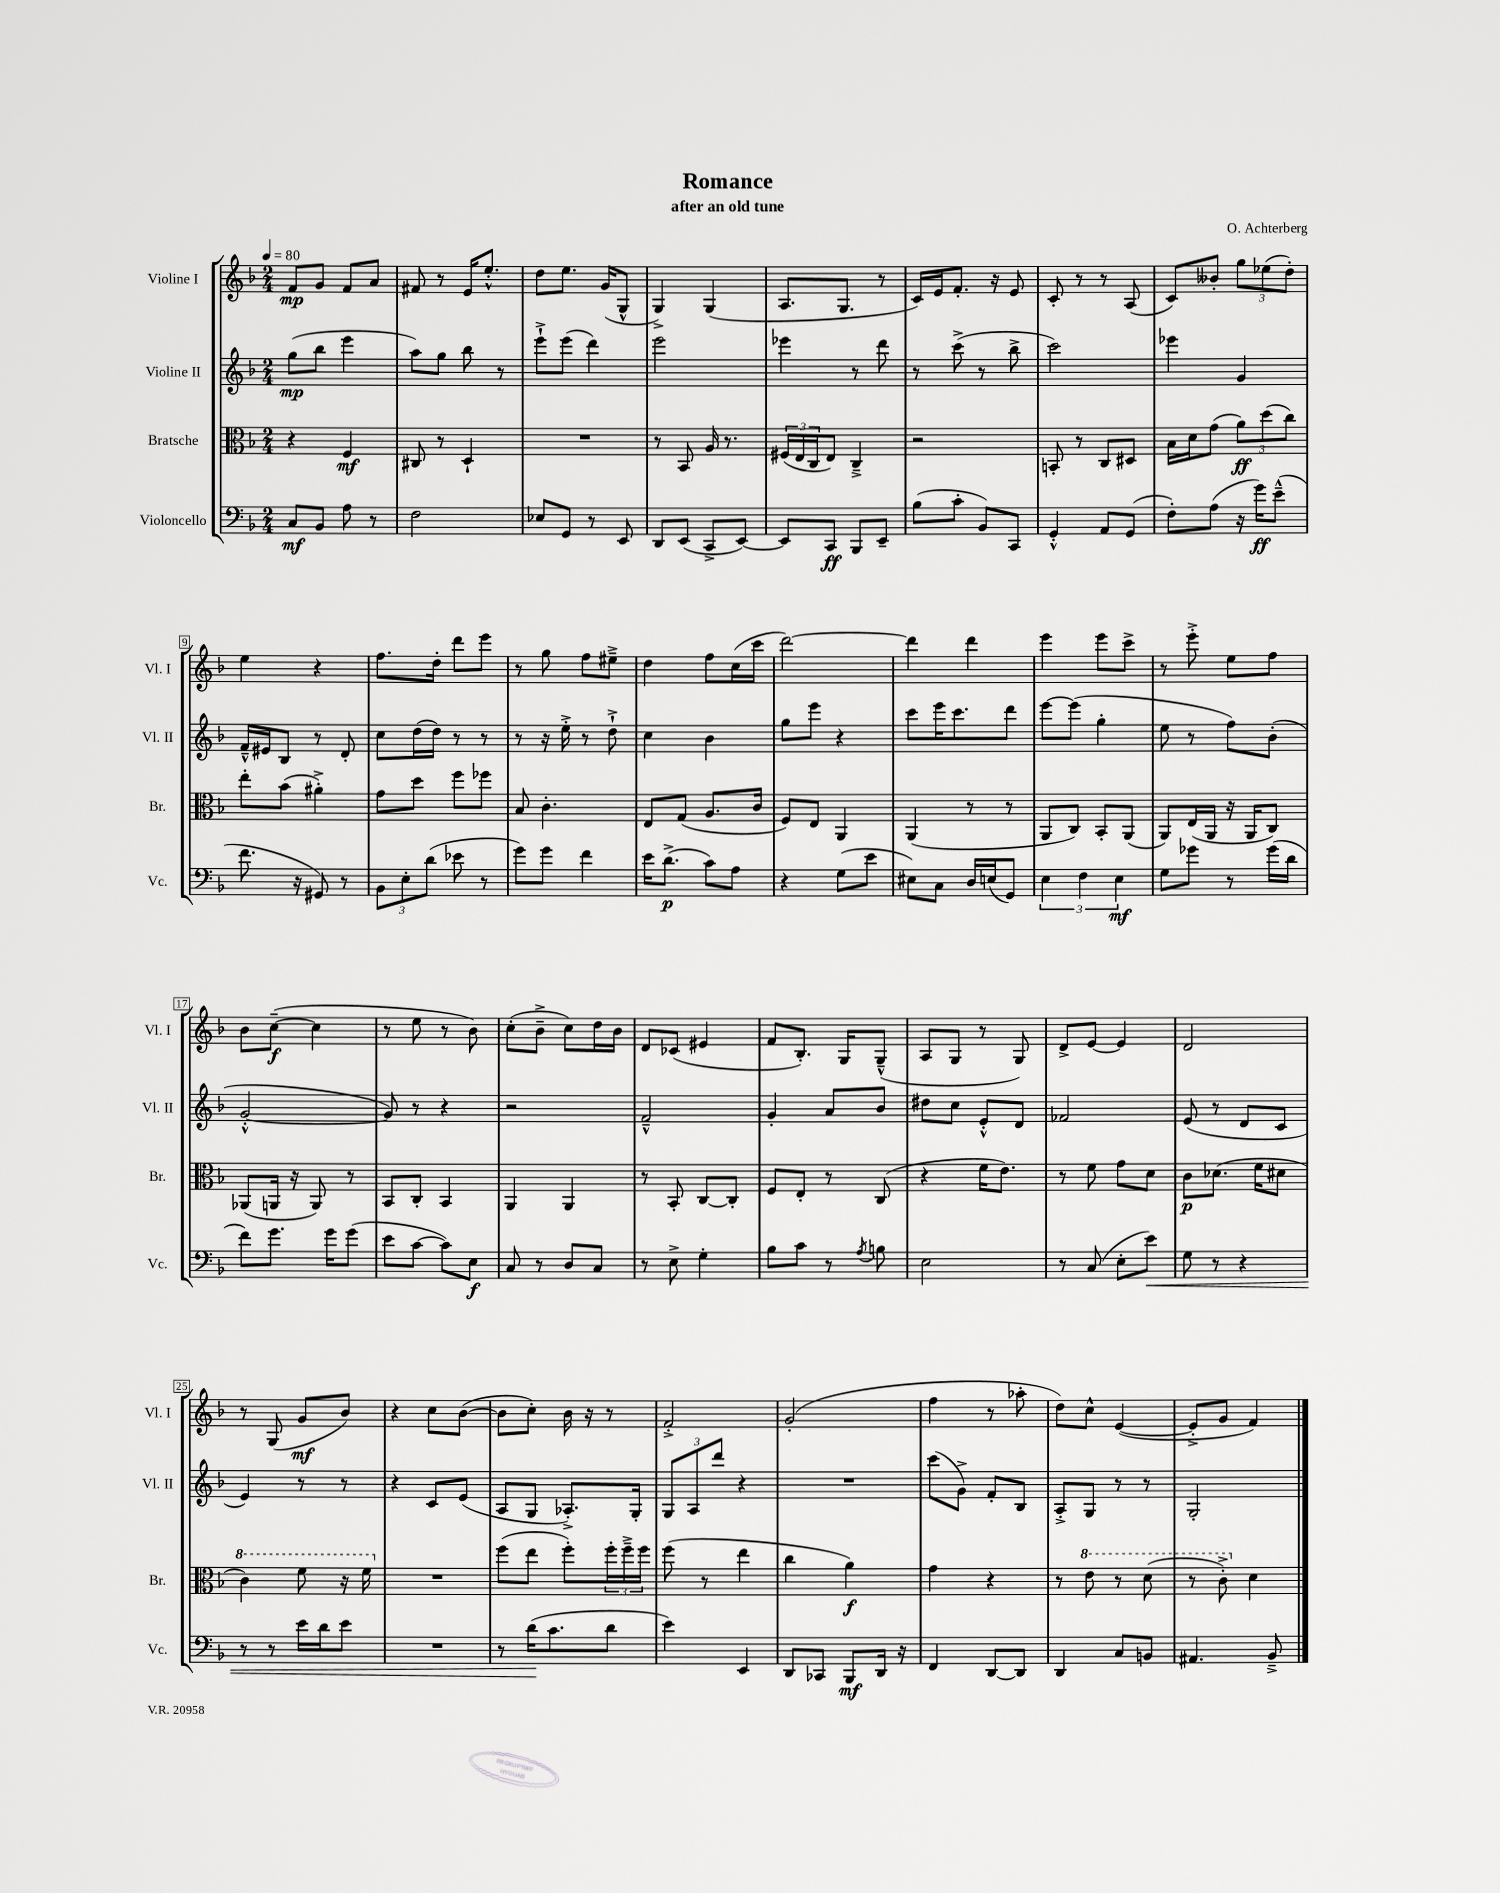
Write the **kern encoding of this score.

**kern	**kern	**kern	**kern
*staff4	*staff3	*staff2	*staff1
*clefF4	*clefC3	*clefG2	*clefG2
*k[b-]	*k[b-]	*k[b-]	*k[b-]
*M2/4	*M2/4	*M2/4	*M2/4
*MM80	*MM80	*MM80	*MM80
8C	4r	(8gg	8f
8BB-	.	8bb-	8g
8A	4F	4eee	8f
8r	.	.	8a
=	=	=	=
2F	8C#	8aa)	8f#
.	8r	8gg	8r
.	4D`	8bb-	16e
.	.	.	8.ee'^^
.	.	8r	.
=	=	=	=
8E-	2r	8eee`^	8dd
8GG	.	(8eee	8.ee
8r	.	4ddd)	.
.	.	.	(16g
8EE	.	.	8G^^
=	=	=	=
8DD	8r	2eee	4G^)
(8EE	8BB-	.	.
8CC^	16A	.	(4G
.	8.r	.	.
[8EE)	.	.	.
=	=	=	=
8EE]	(24F#	4eee-	8.A
.	24E	.	.
.	24C	.	.
8CC	8E)	.	.
.	.	.	8.G
8BBB-	4C~^	8r	.
8EE~	.	8ddd	8r
=	=	=	=
(8B-	2r	8r	16c)
.	.	.	16e
8c'	.	(8ccc^	8.f'
8BB-)	.	8r	.
.	.	.	16r
8CC	.	8bb-^	8e
=	=	=	=
4GG'^^	8BB'	2ccc)	8c'
.	8r	.	8r
8AA	8C	.	8r
(8GG	8D#	.	(8A
=	=	=	=
8F')	16B-	4eee-	8c)
.	16d	.	.
(8A	(8g	.	8b--'
16r	12a)	4g	12gg
16g)	.	.	.
.	(12dd	.	(12ee-
(8e~^^	.	.	.
.	12cc)	.	12dd')
=	=	=	=
8.f	8ee'	16f~^^	4ee
.	.	16e#	.
.	(8b-	8B-	.
16r	.	.	.
8GG#)	4a#'^)	8r	4r
8r	.	8d'	.
=	=	=	=
12BB-	8g	8cc	8.ff
12E'	.	.	.
.	8dd	(16dd	.
(12d	.	.	.
.	.	16dd)	16dd'
8e-	8ff	8r	8ddd
8r	8ff-	8r	8eee
=	=	=	=
8g)	8B-	8r	8r
8g	4.c'	16r	8gg
.	.	16ee'^	.
4f	.	8r	8ff
.	.	8dd`^	8ee#~^
=	=	=	=
16e	8E	4cc	4dd
(8.d^	.	.	.
.	(8G	.	.
8c)	8.A	4b-	8ff
8A	.	.	(16cc
.	16c	.	16ccc
=	=	=	=
4r	8F)	8gg	[2ddd)
.	8E	8eee	.
(8G	4AA	4r	.
8e	.	.	.
=	=	=	=
8E#)	(4AA	8ccc	4ddd]
8C	.	16eee	.
.	.	8.ccc	.
16D	8r	.	4ddd
(16E	.	.	.
8GG)	8r	8ddd	.
=	=	=	=
6E	8AA	[8eee	4eee
.	8C)	(8eee]	.
6F	.	.	.
.	8BB-'	4gg'	8eee
6E	.	.	.
.	(8AA	.	8ccc^
=	=	=	=
8G	8AA)	8ee	8r
8g-	(16E	8r	8eee'^
.	16AA	.	.
8r	16r	8ff)	8ee
.	16AA	.	.
(16g-	8C)	(8b-'	8ff
16d	.	.	.
=	=	=	=
8f)	(8AA-	[2g'^^	8b-
8.g	16AA	.	([8cc~
.	16r	.	.
.	8AA)	.	4cc]
16g	.	.	.
(8g	8r	.	.
=	=	=	=
8e	8BB-	8g])	8r
[8c	8C'	8r	8ee
8c])	4BB-	4r	8r
8E	.	.	8b-)
=	=	=	=
8C	4AA	2r	(8cc'
8r	.	.	8b-~^
8D	4AA	.	8cc)
8C	.	.	16dd
.	.	.	16b-
=	=	=	=
8r	8r	2f~^^	8d
8E^	8BB-'	.	(8c-
4G'	[8C	.	4e#
.	8C']	.	.
=	=	=	=
8B-	8F	4g'	8f
8c	8E'	.	8.B-')
8r	8r	8a	.
.	.	.	16G
8qA	.	.	.
8B	(8C	8b-	(8G~^^
=	=	=	=
2E	4r	8dd#	8A
.	.	8cc	8G
.	16f	8e'^^	8r
.	8.e)	.	.
.	.	8d	8G)
=	=	=	=
8r	8r	2f-	8d^
(8C	8f	.	[8e
8E'	8g	.	4e]
8e)	8d	.	.
=	=	=	=
8G	8c	(8e	2d
8r	(8.d-	8r	.
4r	.	8d	.
.	16f	.	.
.	8d#	8c	.
=	=	=	=
8r	4cc)	4e)	8r
8r	.	.	(8G
16e	8ff	8r	8g
16d	.	.	.
8e	16r	8r	8b-)
.	16ff	.	.
=	=	=	=
2r	2r	4r	4r
.	.	8c	8cc
.	.	(8e	([8b-
=	=	=	=
8r	(8ff	8A	8b-]
(16d	8ee	8G	8cc')
8.c	.	.	.
.	8ff')	8.A-'^)	16b-
.	.	.	16r
8d	24ff'	.	8r
.	24ff~^	.	.
.	.	16G'	.
.	24ff	.	.
=	=	=	=
4e)	(8ff	12G	2f'^
.	.	12A	.
.	8r	.	.
.	.	12ddd	.
4EE	4ee	4r	.
=	=	=	=
8DD	4cc	2r	(2g'
8CC-	.	.	.
8BBB-	4a)	.	.
16DD	.	.	.
16r	.	.	.
=	=	=	=
4FF	4g	(8ccc	4ff
.	.	8g^)	.
[8DD	4r	8f'	8r
8DD]	.	8B-	8aa-'
=	=	=	=
4DD	8r	8A'^	8dd)
.	8ee	8G	8cc^^
8C	8r	8r	([4e
8BB	(8dd	8r	.
=	=	=	=
4.AA#	8r	2G'	8e'^]
.	8cc'^)	.	8g
.	4d	.	4f)
8BB-~^	.	.	.
==	==	==	==
*-	*-	*-	*-
